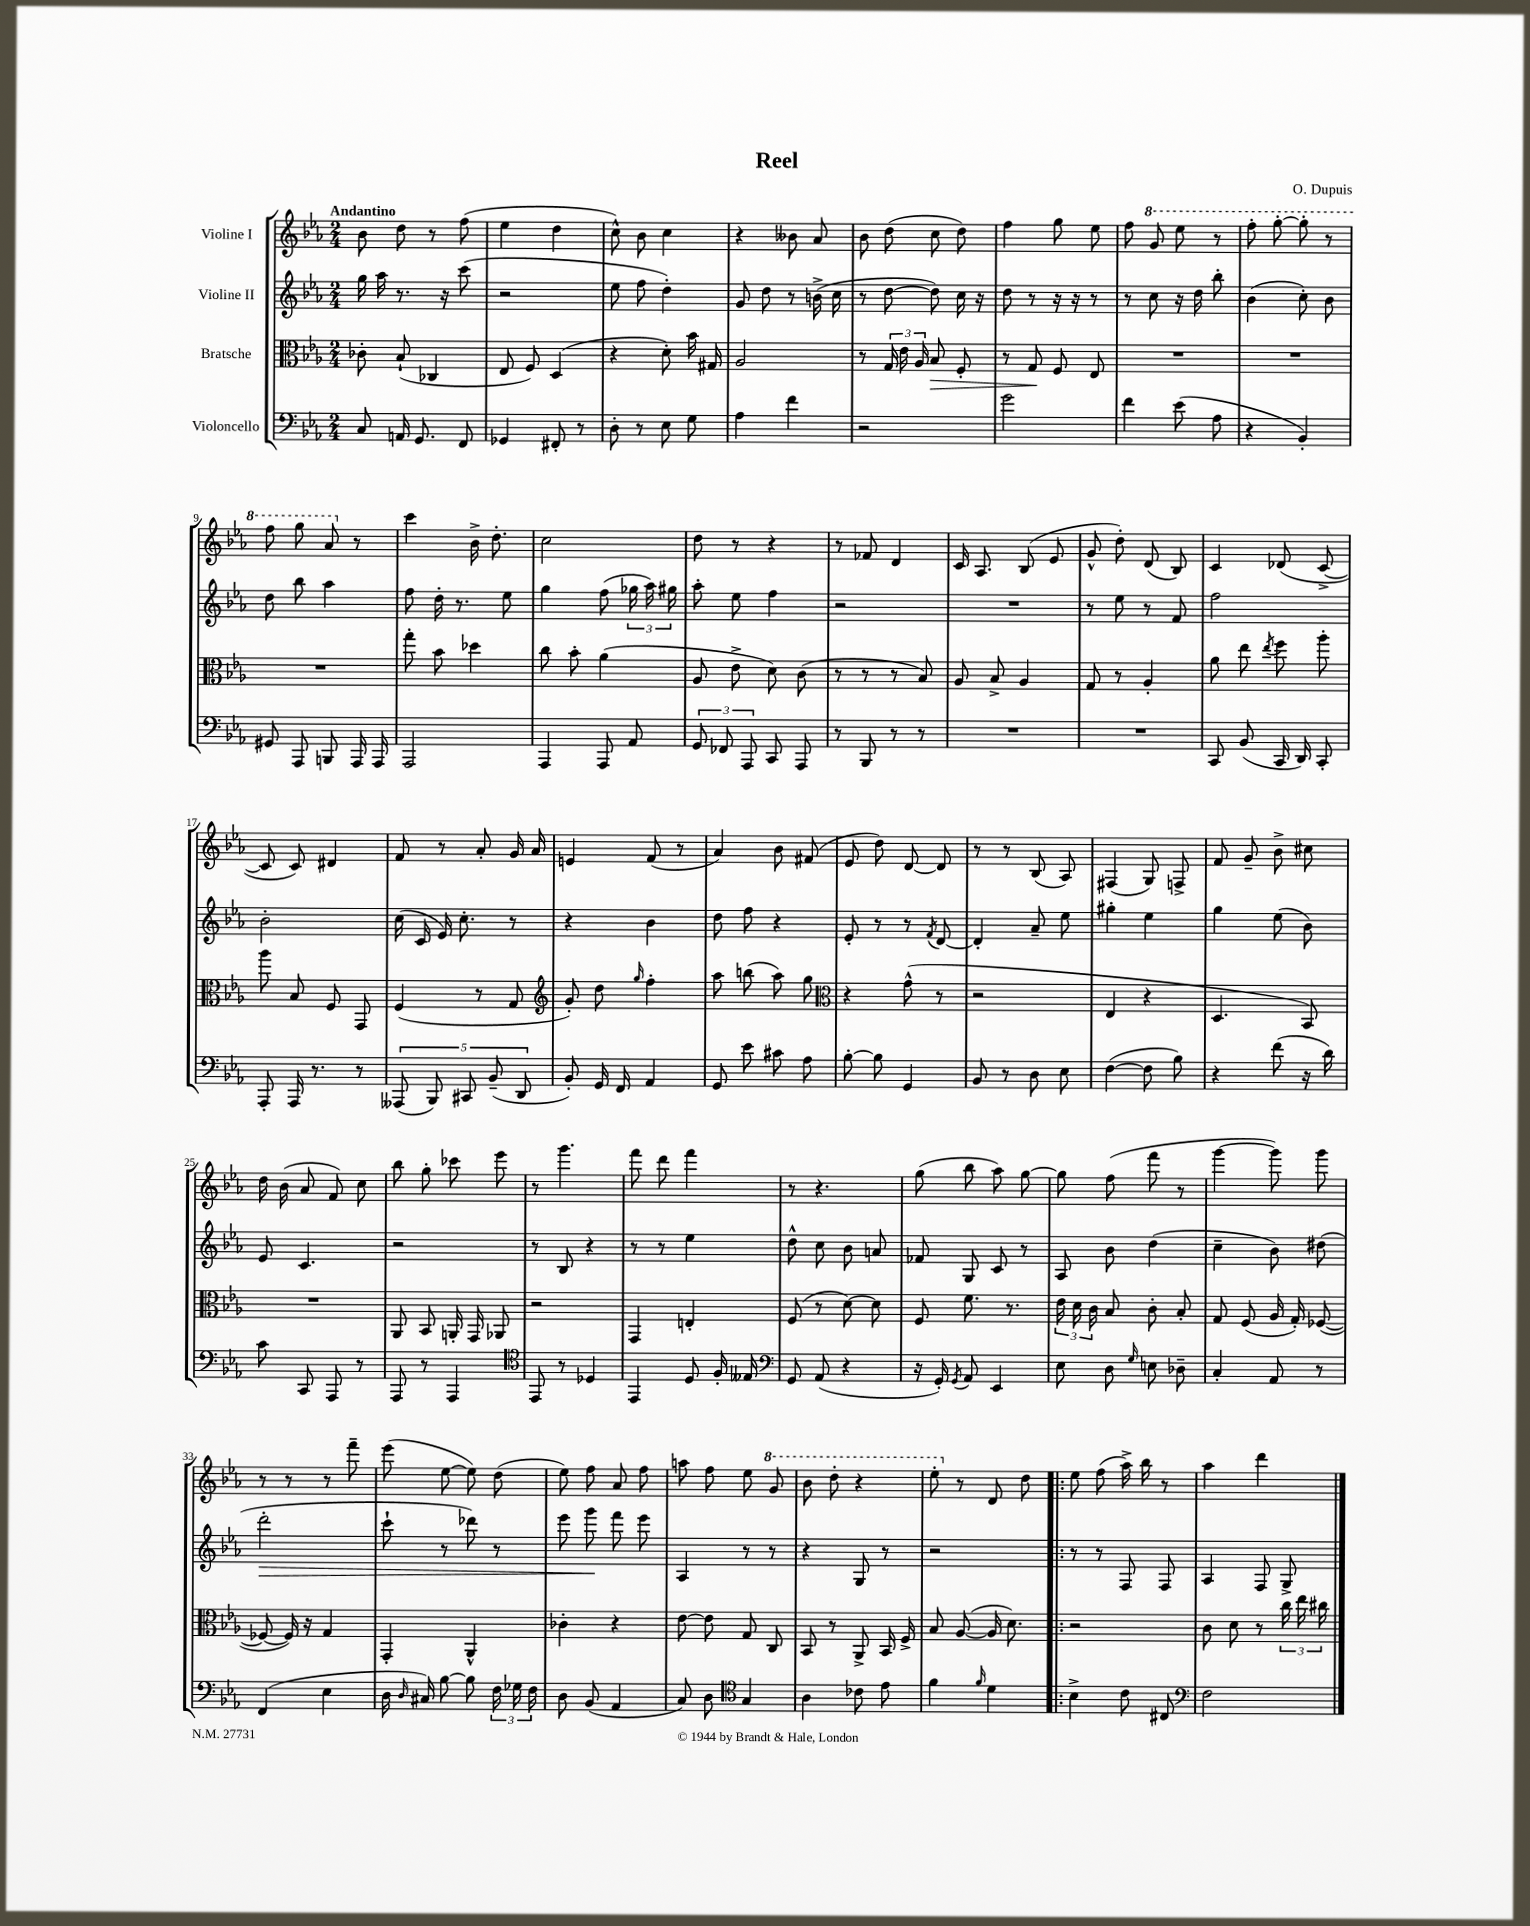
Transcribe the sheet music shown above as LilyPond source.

\header { title = "Reel" composer = "O. Dupuis" }
<<
\new StaffGroup <<
\new Staff = "s0" \with { instrumentName = "Violine I" } {
    \clef treble \key ees \major \numericTimeSignature \time 2/4 \tempo "Andantino"
    \autoBeamOff bes'8 d''8 r8 f''8( |
    ees''4 d''4 |
    c''8-^) bes'8 c''4 |
    r4 beses'8 aes'8 |
    bes'8 d''8( c''8 d''8) |
    f''4 g''8 ees''8 |
    f''8 \ottava #1 g''8 ees'''8 r8 |
    f'''8-. g'''8~-. g'''8-. r8 |
    f'''8 g'''8 aes''8 \ottava #0 r8 |
    c'''4 bes'16-> d''8.-. |
    c''2 |
    d''8 r8 r4 |
    r8 fes'8 d'4 |
    c'16 aes8. bes8( ees'8 |
    g'8-^ d''8-.) d'8( bes8) |
    c'4 des'8( c'8~-> |
    c'8 c'8) dis'4 |
    f'8 r8 aes'8-. g'16 aes'16 |
    e'4 f'8( r8 |
    aes'4) bes'8 fis'8( |
    ees'8 d''8) d'8~ d'8 |
    r8 r8 bes8( aes8) |
    fis4( g8) f8-> |
    f'8 g'8-- bes'8-> cis''8 |
    d''16 bes'16( aes'8 f'8) c''8 |
    bes''8 g''8-. ces'''8 ees'''8 |
    r8 g'''4. |
    f'''8 d'''8 f'''4 |
    r8 r4. |
    g''8( bes''8 aes''8) g''8~ |
    g''8 f''8( f'''8 r8 |
    g'''4~ g'''8) g'''8 |
    r8 r8 r8 f'''8-- |
    ees'''8( ees''8~ ees''8) d''8( |
    ees''8) f''8 aes'8 f''8 |
    a''8 f''8 ees''8 \ottava #1 g''8 |
    bes''8 d'''8-. r4 |
    ees'''8-. \ottava #0 r8 d'8 d''8 |
    \bar ".|:" ees''8 f''8( aes''16->) bes''16 r8 |
    aes''4 d'''4 \bar "|." |
}
\new Staff = "s1" \with { instrumentName = "Violine II" } {
    \clef treble \key ees \major \numericTimeSignature \time 2/4
    \autoBeamOff g''16 aes''16 r8. r16 c'''8( |
    r2 |
    ees''8 f''8 d''4-.) |
    g'8 d''8 r8 b'16->( c''16 |
    r8 d''8~ d''8) c''16 r16 |
    d''8 r8 r16 r16 r8 |
    r8 c''8 r16 d''16 bes''8-. |
    bes'4( c''8-.) bes'8 |
    d''8 bes''8 aes''4 |
    f''8 d''16-. r8. ees''8 |
    g''4 f''8( \tuplet 3/2 { ges''16 aes''16) gis''16 } |
    aes''8-. ees''8 f''4 |
    r2 |
    R2 |
    r8 ees''8 r8 f'8 |
    f''2 |
    bes'2-. |
    c''16( c'16 ees'16) c''8.-. r8 |
    r4 bes'4 |
    d''8 f''8 r4 |
    ees'8-. r8 r8 \acciaccatura { f'8 } d'8~ |
    d'4-. aes'8-- ees''8 |
    gis''4-. ees''4 |
    g''4 ees''8( bes'8) |
    ees'8 c'4. |
    r2 |
    r8 bes8 r4 |
    r8 r8 ees''4 |
    d''8-^ c''8 bes'8 a'8 |
    fes'8 g8 c'8 r8 |
    aes8 bes'8 d''4( |
    c''4-- bes'8) dis''8( |
    d'''2-.\> |
    c'''8-! r8 des'''8) r8 |
    ees'''8 g'''8\! f'''8 ees'''8 |
    aes4 r8 r8 |
    r4 g8 r8 |
    r2 |
    \bar ".|:" r8 r8 f8 f8 |
    aes4 f8 g8-> \bar "|." |
}
\new Staff = "s2" \with { instrumentName = "Bratsche" } {
    \clef alto \key ees \major \numericTimeSignature \time 2/4
    \autoBeamOff ces'8-. bes8-!( ces4 |
    ees8 f8) d4( |
    r4 d'8-.) bes'16 gis16 |
    aes2 |
    r8 \tuplet 3/2 { g16 ees'16 aes16 } bes8\> f8-. |
    r8 g8\! f8 ees8 |
    R2 |
    R2 |
    R2 |
    g''8-. bes'8 des''4 |
    c''8 bes'8-. aes'4( |
    aes8 ees'8-> d'8) c'8( |
    r8 r8 r8 bes8) |
    aes8 bes8-> aes4 |
    g8 r8 aes4-. |
    aes'8 ees''8 \acciaccatura { ees''8 } f''8 aes''8-. |
    aes''8 bes8 f8 g,8 |
    f4( r8 g8 |
    \clef treble g'8-.) d''8 \grace { g''16 } f''4-. |
    aes''8 b''8( aes''8) g''8 |
    \clef alto r4 g'8-^( r8 |
    r2 |
    ees4 r4 |
    d4. bes,8) |
    R2 |
    aes,8 bes,8 a,16-. g,16 aes,8 |
    r2 |
    g,4 e4-. |
    f8( r8 d'8~) d'8 |
    f8 f'8. r8. |
    \tuplet 3/2 { ees'16 d'16 c'16 } bes8 c'8-. bes8-. |
    g8 f8( aes16 g16-.) fes8~( |
    fes8~ fes16) r16 g4 |
    g,4-. aes,4-^ |
    ces'4-. r4 |
    ees'8~ ees'8 g8 c8 |
    bes,8 r8 aes,8-> bes,16 f16-> |
    bes8 aes8~( aes16 d'8.) |
    \bar ".|:" r2 |
    c'8 d'8 r8 \tuplet 3/2 { c''16 ees''16 cis''16 } \bar "|." |
}
\new Staff = "s3" \with { instrumentName = "Violoncello" } {
    \clef bass \key ees \major \numericTimeSignature \time 2/4
    \autoBeamOff c8 a,16 g,8. f,8 |
    ges,4 fis,8-. r8 |
    d8-. r8 ees8 g8 |
    aes4 f'4 |
    r2 |
    g'2 |
    f'4 ees'8( aes8 |
    r4 bes,4-.) |
    gis,8 aes,,8 b,,8 aes,,16 aes,,16 |
    aes,,2 |
    aes,,4 aes,,8 aes,8 |
    \tuplet 3/2 { g,8 fes,8 aes,,8 } c,8 aes,,8 |
    r8 bes,,8 r8 r8 |
    R2 |
    R2 |
    c,8 bes,8( c,16 d,16) c,8-. |
    aes,,8-. aes,,16 r8. r8 |
    \tuplet 5/4 { aeses,,8( bes,,8) cis,8 bes,8--( d,8 } |
    bes,8-.) g,16 f,16 aes,4 |
    g,8 ees'8 cis'8 aes8 |
    bes8~-. bes8 g,4 |
    bes,8 r8 d8 ees8 |
    f4~( f8 bes8) |
    r4 f'8( r16 d'16) |
    c'8 c,8 aes,,8 r8 |
    aes,,8 r8 aes,,4 |
    \clef tenor ees,8 r8 des4 |
    ees,4 d8 f16-. eeses16 |
    \clef bass g,8 aes,8( r4 |
    r16 g,16-.) \acciaccatura { g,8 } aes,8 ees,4 |
    ees8 d8 \grace { g16 } e8 des8-- |
    c4-. aes,8 r8 |
    f,4( ees4 |
    d16 \grace { d16 } cis16) bes8~ bes8 \tuplet 3/2 { f16 ges16 f16 } |
    d8 bes,8( aes,4 |
    c8) d8 \clef tenor g4 |
    aes4 ces'8 ees'8 |
    f'4 \grace { f'16 } d'4 |
    \bar ".|:" bes4-> c'8 cis8 |
    \clef bass f2 \bar "|." |
}
>>
>>
